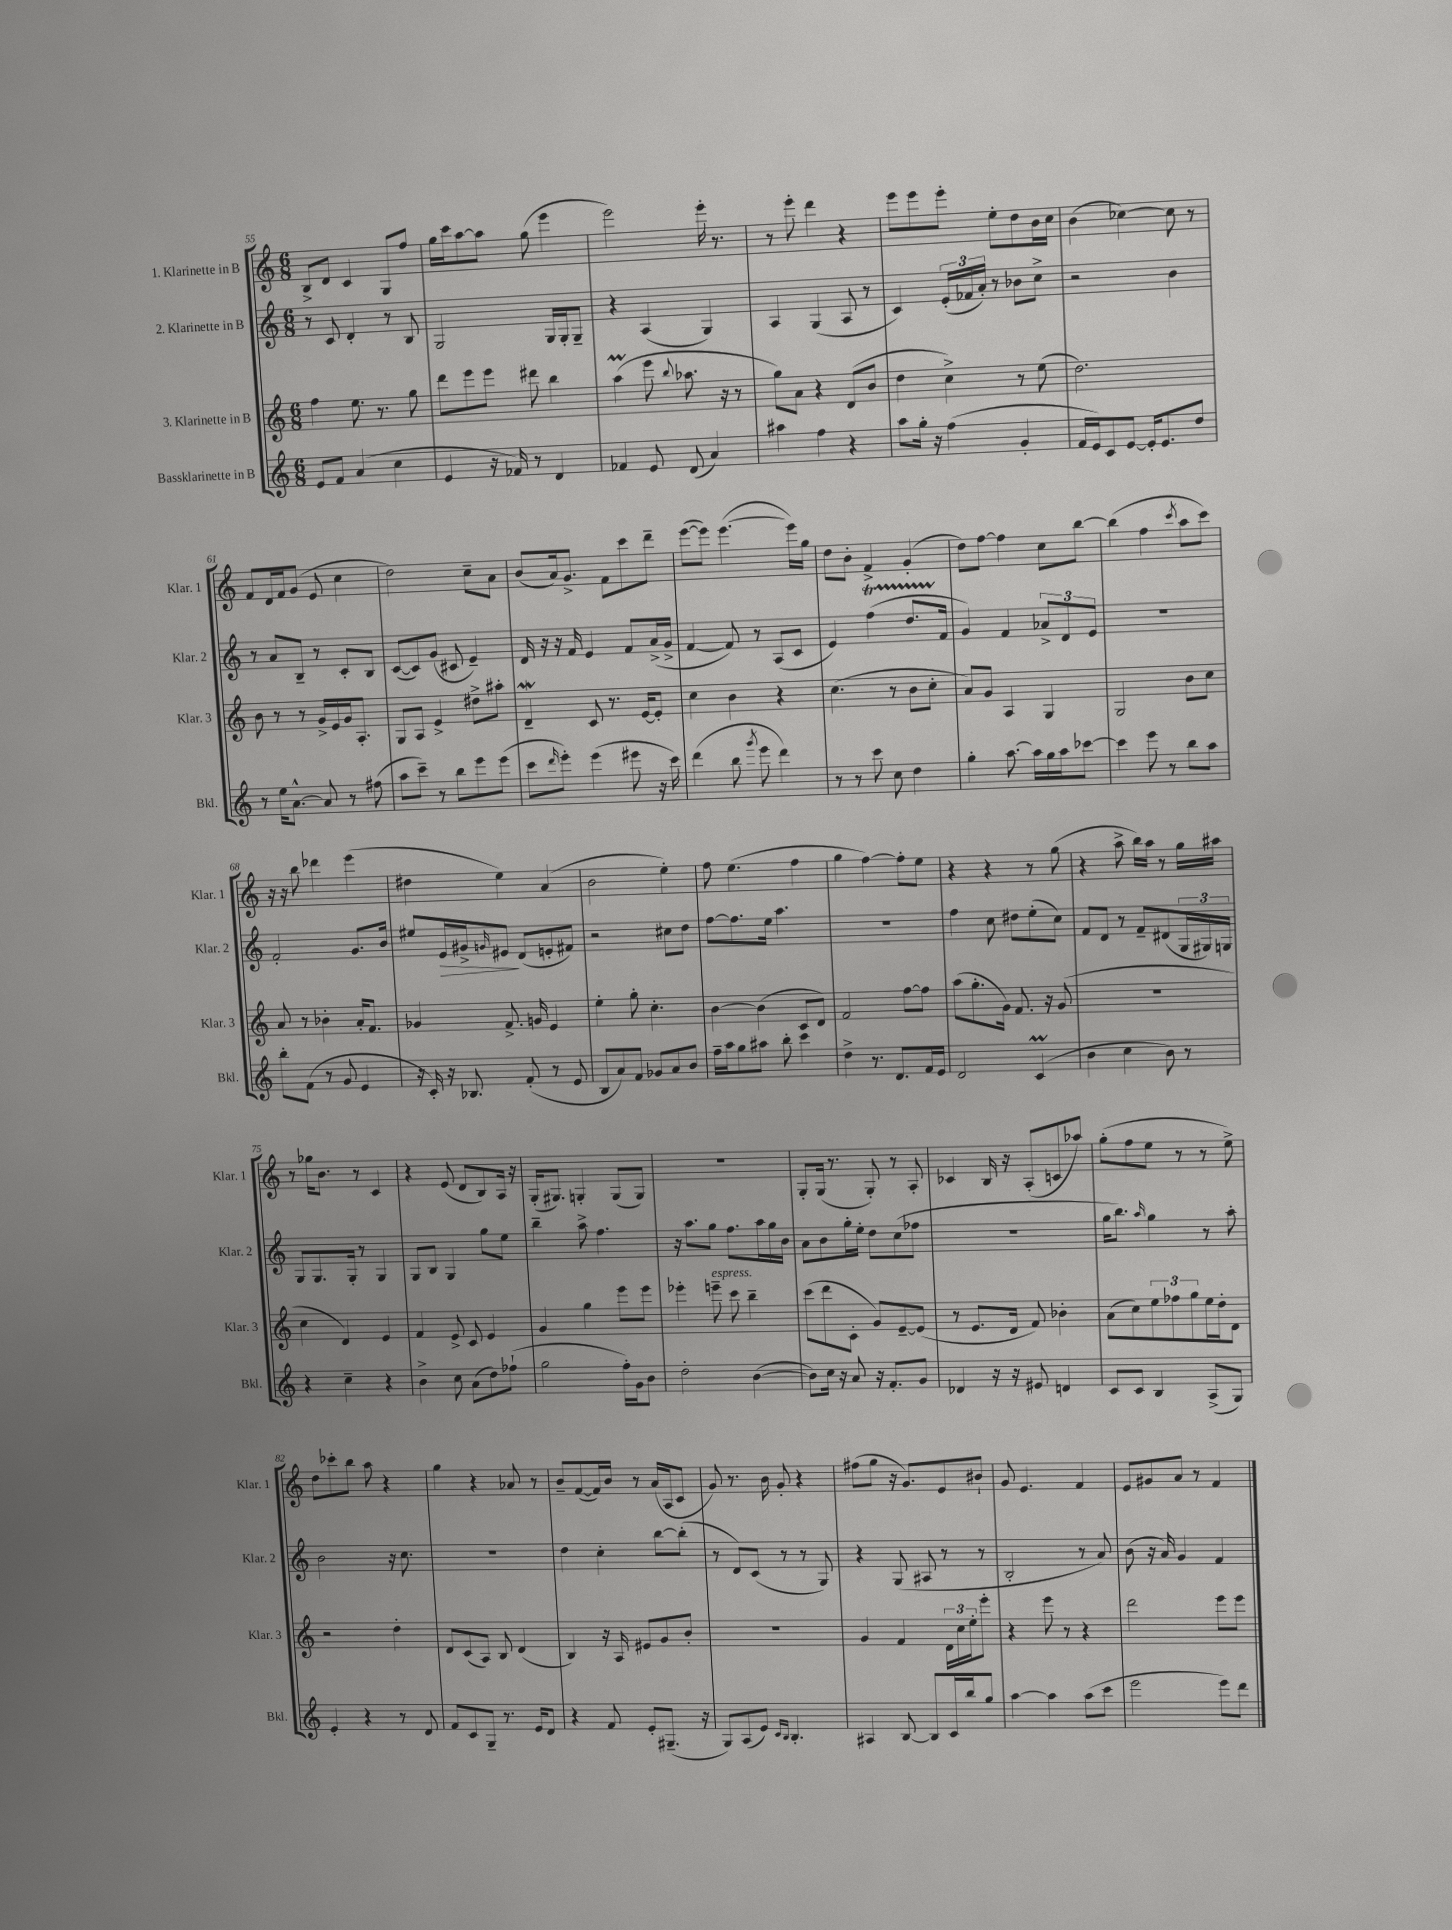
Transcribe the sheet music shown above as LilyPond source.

<<
\new StaffGroup <<
\new Staff = "s0" \with { instrumentName = "1. Klarinette in B" shortInstrumentName = "Klar. 1" } {
    \clef treble \key c \major \numericTimeSignature \time 6/8
    b8-> d'8 c'4 g8 f''8 |
    g''16 c'''16 a''8~ a''8 g''8( e'''4 |
    e'''2) e'''16-. r8. |
    r8 e'''8-. d'''4 r4 |
    e'''8 e'''8 e'''8-. e''8-. d''8 b'16 c''16 |
    b'4( ces''4~) ces''8 r8 |
    f'8 d'16 f'16 g'8( e'8 c''4 |
    d''2) c''8-- a'8 |
    b'8( a'16) g'8.-> f'8 c'''8 d'''8-- |
    e'''8~( e'''8) e'''4.~( e'''16) g''16 |
    d''8 b'8-. f'4-> g'4-.( |
    d''8) f''8~ f''4 c''8 b''8~ |
    b''4( f''4 \acciaccatura { c'''8 } a''8 c'''8) |
    r16 r16 b''8 des'''4 e'''4( |
    dis''4 e''4) a'4( |
    b'2 e''4-.) |
    f''8 e''4.( f''4 |
    g''4 f''4~) f''8-. e''8 |
    r4 r4 r8 g''8( |
    r4 a''8-> b''16) a''16 r8 g''16 ais''16 |
    r8 ges''16 b'8. r8 c'4 |
    r4 e'8( d'8 b8) a16 r16 |
    g16-.( gis8.) g4-. g8( g8) |
    R2. |
    g8-. g16( r8. g8-.) r8 a8-. |
    ces'4 b16 r16 a8-.( c'8 aes''8) |
    g''8-.( f''8 e''8 r8 r8 e''8->) |
    d''8 ces'''8-. b''8 a''8 r4 |
    g''4 r4 aes'8 r8 |
    b'8-- f'8~( f'16) b'16 r8 a'16( a16 c'8 |
    g'8) r8. b'16 g'8-. r4 |
    fis''8( g''8 r16 g'8.) e'8 bis'8-! |
    g'8 e'4. f'4 |
    e'8 gis'8 a'8 r8 f'4 \bar "|." |
}
\new Staff = "s1" \with { instrumentName = "2. Klarinette in B" shortInstrumentName = "Klar. 2" } {
    \clef treble \key c \major \numericTimeSignature \time 6/8
    r8 c'8 d'4-. r8 b8 |
    g2 g16 g16-. g8-- |
    r4 a4( g4) |
    a4 g4( a8 r8 |
    c'4) \tuplet 3/2 { e'16-.( fes'16 a'16-.) } r8 bes'8 c''8-> |
    r2 b'4 |
    r8 a'8 b8-- r8 c'8-. b8 |
    c'8~( c'8) g'8( cis'8 e'4--) |
    d'16 r16 r16 f'16 e'4 f'8 a'16->( g'16-> |
    f'4~ f'8) r8 a8( c'8 |
    e'4) f''4\startTrillSpan( d''8. f'16\stopTrillSpan |
    g'4) f'4 \tuplet 3/2 { aes'8-> d'8 e'8 } |
    R2. |
    f'2-. g'8. b'16 |
    eis''8 e'16\> gis'16-> \grace { g'16 } eis'8\! d'8( e'8-. fis'8) |
    r2 cis''8 d''8 |
    f''8~ f''8. e''16 a''4. |
    R2. |
    f''4 c''8 dis''8 e''8-.( c''8) |
    f'8 d'8 r8 f'8-- dis'8( \tuplet 3/2 { g16 gis16) g16 } |
    g8 g8. g16-. r8 g4 |
    g8 b8 g4 g''8 e''8 |
    b''4-- a''8-> f''4. |
    r16 a''8. g''8 f''8. a''16 g''16 b'16 |
    a'8 b'8 g''16-. e''16-. d''8 c''8( fes''8 |
    R2. |
    g''16 b''8.) \grace { a''16 } g''4 r8 a''8-. |
    b'2 r16 c''8. |
    R2. |
    d''4 c''4-. b''8~ b''8-.( |
    r8 d'8) c'8( r8 r8 g8) |
    r4 g8( ais8 r8 r8 |
    b2-. r8 a'8) |
    b'8( r16 a'16) g'4 f'4 \bar "|." |
}
\new Staff = "s2" \with { instrumentName = "3. Klarinette in B" shortInstrumentName = "Klar. 3" } {
    \clef treble \key c \major \numericTimeSignature \time 6/8
    f''4 e''8. r8. g''8 |
    d'''8 e'''8 e'''8 dis'''8 b''4 |
    a''4\prall( e'''8 \appoggiatura { b''8 } aes''8. r16 r8 |
    g''8) a'8 r4 d'8( b'8 |
    d''4 c''4->) r8 e''8( |
    d''2.) |
    b'8 r8 r8 g'16-> e'16 g'16 a8.-. |
    g8 a8 e'4-> dis''8-> ais''8-. |
    d'4--\mordent c'8 r8. e'16~ e'8-. |
    c''4 b'4 r4 |
    c''4.( r8 b'8 c''8-. |
    a'8) g'8 a4 g4 |
    g2 b'8 c''8 |
    a'8 r8 bes'4-. a'16-. f'8. |
    ges'4 f'8.-> g'16 e'4 |
    e''4-. g''8-. c''4.-. |
    b'4~ b'4( c'8 d'8) |
    f'2 f''8~ f''8 |
    a''8( g''8.-. g'16) f'8. r16 g'8( |
    R2. |
    c''4 d'4) e'4 |
    f'4 e'8-> c'8 e'4 |
    g'4 g''4 e'''8 e'''8 |
    ees'''4-. e'''8--^\markup { \italic "espress." } c'''8 b''4-- |
    c'''8( d'''8 c'8-. g'8) e'8~-- e'8( |
    r8 e'8. d'16 f'8) bes'4-. |
    a'8( c''8) \tuplet 3/2 { e''8 fes''8 g''8 } e''16 d''16-. d'8 |
    r2 d''4-. |
    d'8 c'8( a8) b8 d'4( |
    b4) r16 a16 eis'8 g'8 b'8-. |
    R2. |
    g'4 f'4 \tuplet 3/2 { d'16 c''16 e''16-. } e'''8-. |
    r4 e'''8 r8 r4 |
    d'''2 e'''8 e'''8 \bar "|." |
}
\new Staff = "s3" \with { instrumentName = "Bassklarinette in B" shortInstrumentName = "Bkl." } {
    \clef treble \key c \major \numericTimeSignature \time 6/8
    e'8 f'8 a'4( c''4 |
    e'4 r16 fes'16) r8 d'4 |
    fes'4 e'8 d'8( a'4) |
    ais''4 f''4 r4 |
    a''8 g''16-. r16 f''4( g'4-. |
    f'16 e'16) c'8 e'8~ e'16-. e'8. d''8 |
    r8 e''16 a'8.~-^ a'8 r8 fis''8( |
    a''8 c'''8--) r8 b''8 e'''8 e'''8( |
    c'''8 \grace { d'''16 } e'''8-.) e'''4( eis'''8 r16 c'''16) |
    d'''4( b''8 \acciaccatura { g'''8 } e'''8 d'''4) |
    r8 r8 c'''8 c''8 d''4 |
    g''4-. a''8.~ a''16 g''16 a''16 ces'''8~ |
    ces'''4 e'''8 r8 b''8 a''8 |
    b''8-. f'8( r8 g'8 e'4 |
    r16 c'16-.) r16 bes8. f'8-.( r8 e'8 |
    b8 a'8) f'8 ges'8 a'8 b'8 |
    f''16-- a''16 g''8 ais''8 b''8-. c'''4 |
    d''4-> r8. d'8. f'16 e'16 |
    d'2 c'4\prall( |
    b'4 c''4 b'8) r8 |
    r4 c''4-- r4 |
    b'4-> c''8 a'8( d''8) fes''8-!( |
    g''2 f''16-.) g'16 b'8 |
    d''2-. b'4~( |
    b'8) c''16 r16 a'8 r16 f'8.-. g'8 |
    des'4 r16 r16 eis'8 d'4 |
    c'8 c'8 b4 a8->( g8) |
    e'4-. r4 r8 d'8 |
    f'8 c'8 g8-- r8. e'16 d'8 |
    r4 f'8 e'8-. gis8.--( r16 |
    g8) a8( e'8) \grace { c'16 b16 } b4.-. |
    ais4 b8~ b8 c'16 b''16 g''8 |
    a''4~ a''4 a''8( c'''8 |
    e'''2 e'''8) d'''8 \bar "|." |
}
>>
>>
\layout { \context { \Score currentBarNumber = #55 } }
